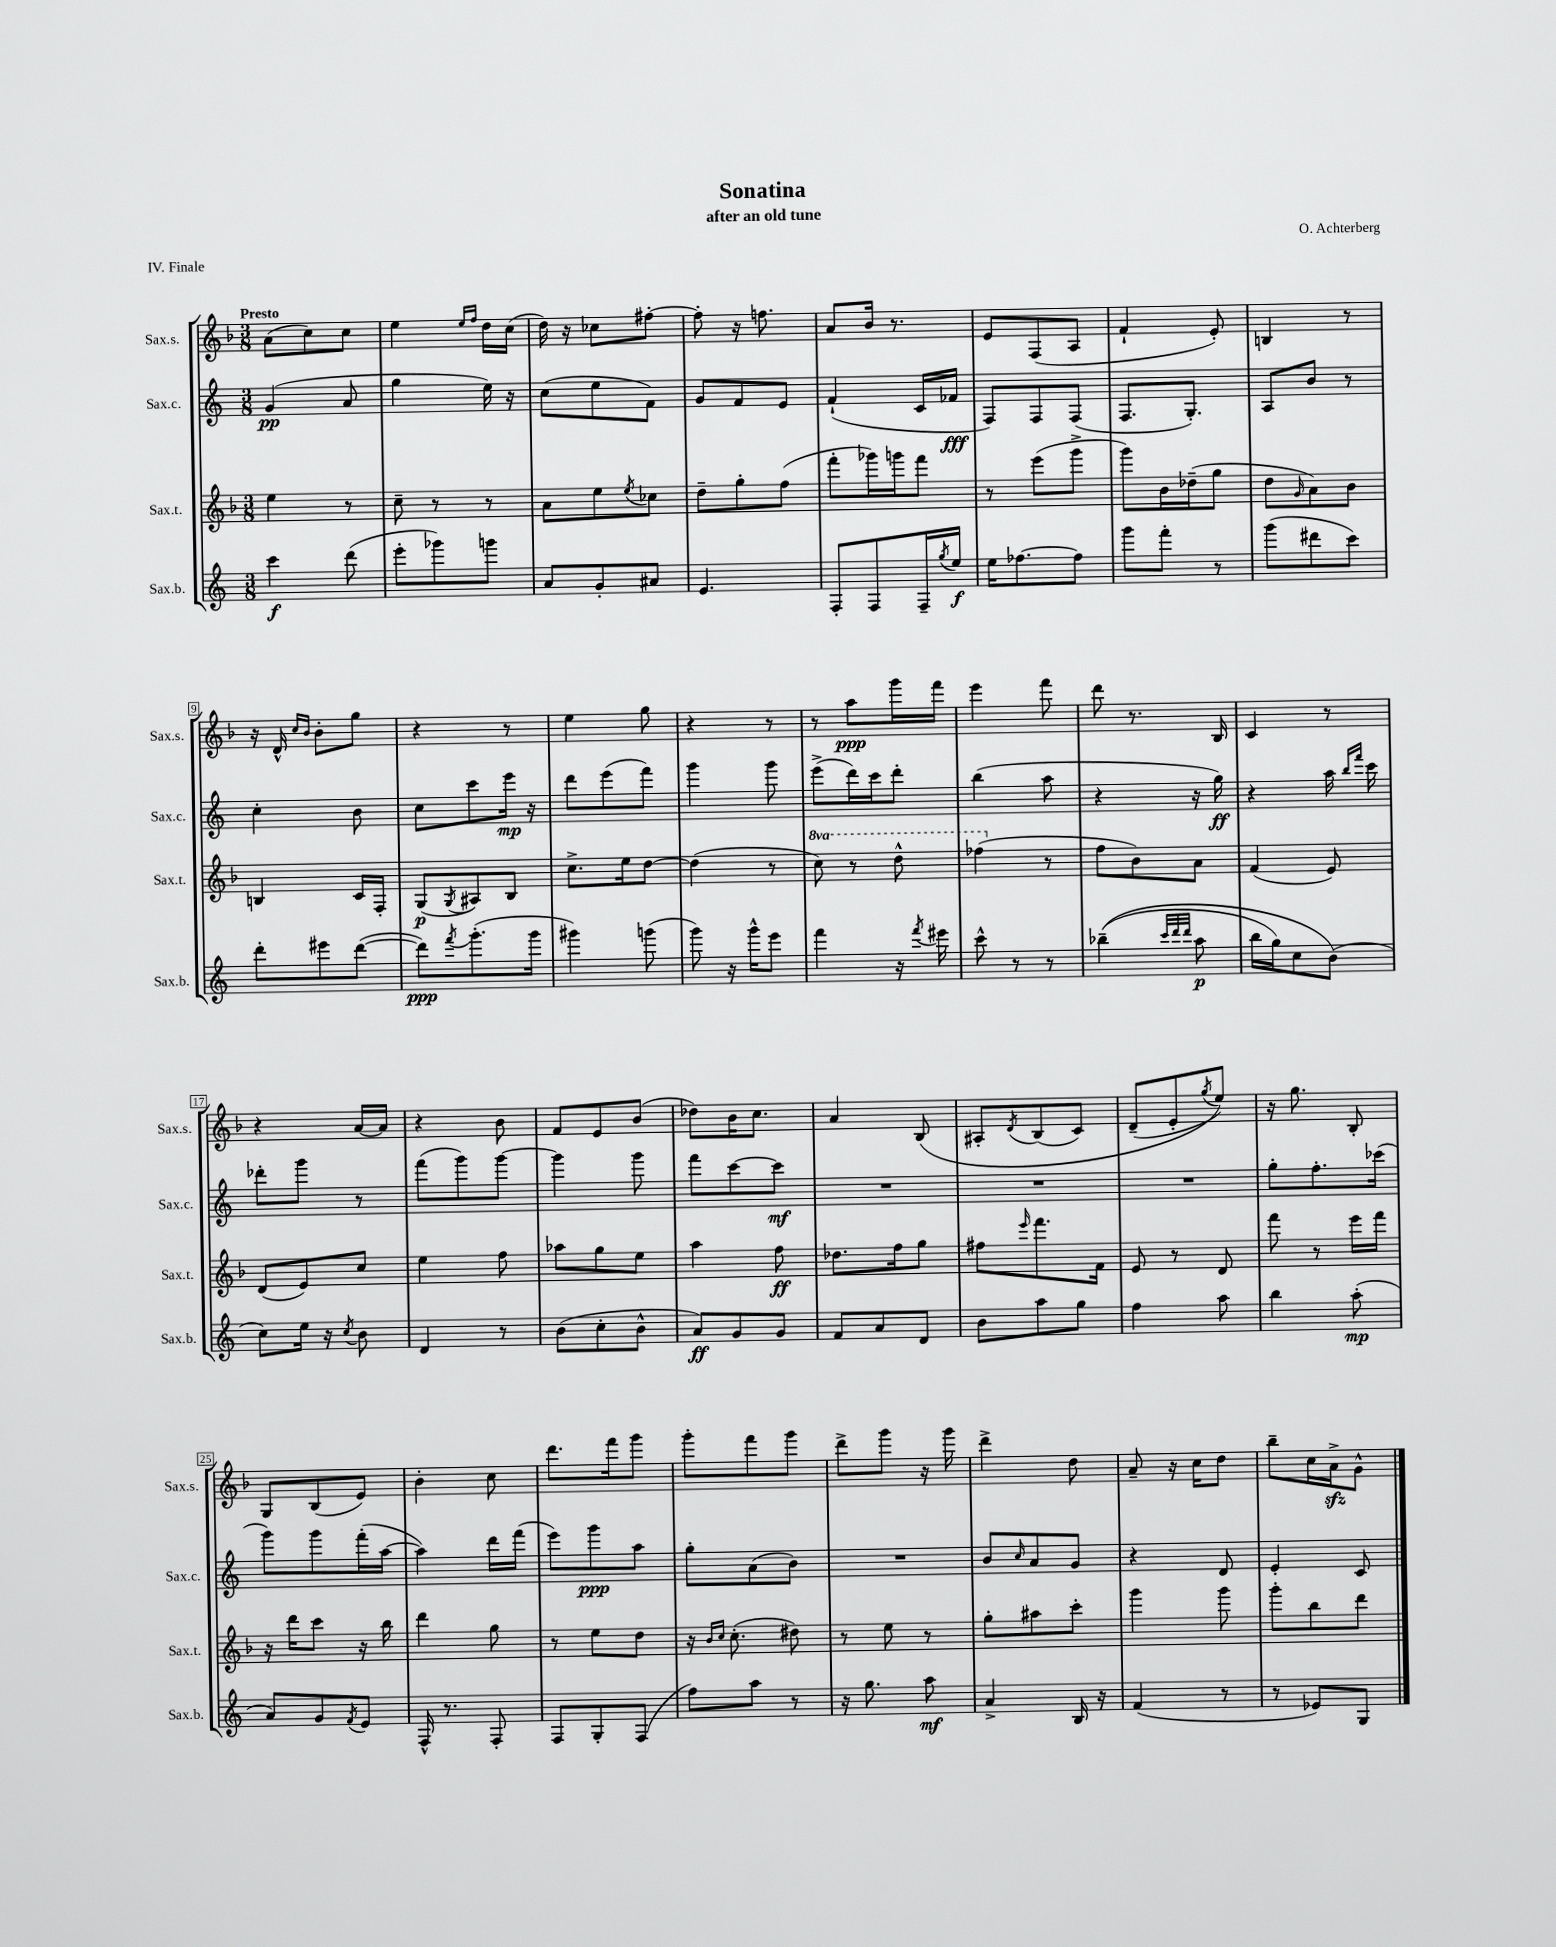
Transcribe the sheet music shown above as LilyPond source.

\header { title = "Sonatina" composer = "O. Achterberg" subtitle = "after an old tune" piece = "IV. Finale" }
<<
\new StaffGroup <<
\new Staff = "s0" \with { instrumentName = "Sax.s." shortInstrumentName = "Sax.s." } {
    \clef treble \key f \major \numericTimeSignature \time 3/8 \tempo "Presto"
    a'8( c''8) c''8 |
    e''4 \grace { e''16 f''16 } d''16 c''16( |
    d''16) r16 ces''8 fis''8~-. |
    fis''8-. r16 f''8. |
    a'8 bes'16 r8. |
    e'8 f8( a8 |
    f'4-! e'8-.) |
    b4 r8 |
    r16 d'16-^ \grace { c''16 bes'16 } bes'8-. g''8 |
    r4 r8 |
    e''4 g''8 |
    r4 r8 |
    r8 a''8\ppp g'''16 f'''16 |
    e'''4 f'''8 |
    d'''8 r8. bes16 |
    c'4 r8 |
    r4 a'16~ a'16 |
    r4 bes'8 |
    f'8 e'8 bes'8( |
    des''8) bes'16 c''8. |
    a'4 bes8\( |
    ais8-. \acciaccatura { d'8 } bes8( c'8) |
    d'8--( e'8-. \acciaccatura { g''8 } e''8)\) |
    r16 g''8. bes8-. |
    g8 bes8( e'8) |
    bes'4-. c''8 |
    d'''8. f'''16 g'''8 |
    g'''8-. f'''8 g'''8 |
    d'''8-> g'''8 r16 g'''16 |
    d'''4-> d''8 |
    a'8-- r16 c''16 d''8 |
    bes''8-- c''16 a'16->\sfz g'8-^ \bar "|." |
}
\new Staff = "s1" \with { instrumentName = "Sax.c." shortInstrumentName = "Sax.c." } {
    \clef treble \key c \major \numericTimeSignature \time 3/8
    g'4\pp( a'8 |
    g''4 e''16) r16 |
    c''8( e''8 f'8) |
    g'8 f'8 e'8 |
    f'4-!( c'16 fes'16\fff |
    f8) f8 f8( |
    f8. g8.-.) |
    a8 b'8 r8 |
    c''4-. b'8 |
    c''8 c'''8 e'''16\mp r16 |
    d'''8 e'''8( f'''8) |
    g'''4 g'''8 |
    e'''8->( d'''16) c'''16 d'''8-. |
    b''4( a''8 |
    r4 r16 g''16\ff) |
    r4 a''16 \grace { b''16 f'''16 } c'''16 |
    des'''8-. g'''8 r8 |
    f'''8( g'''8) g'''8~ |
    g'''4 g'''8 |
    f'''8 c'''8~ c'''8\mf |
    R4. |
    R4. |
    R4. |
    g''8-. f''8.-. ces'''16( |
    g'''8) g'''8 f'''16-.( a''16~ |
    a''4) d'''16 f'''16( |
    e'''8) g'''8\ppp a''8 |
    g''8-. a'8( b'8) |
    R4. |
    b'8 \grace { c''16 } a'8 g'8 |
    r4 d'8 |
    e'4-. c'8 \bar "|." |
}
\new Staff = "s2" \with { instrumentName = "Sax.t." shortInstrumentName = "Sax.t." } {
    \clef treble \key f \major \numericTimeSignature \time 3/8 \set Staff.ottavationMarkups = #ottavation-simple-ordinals
    e''4 r8 |
    c''8-- r8 r8 |
    a'8 e''8 \acciaccatura { e''8 } ces''8 |
    d''8-- g''8-. f''8( |
    f'''8-. ges'''16) g'''16 f'''8 |
    r8 e'''8( g'''8-> |
    g'''8) bes'16 des''16--( g''8 |
    d''8 \grace { g'16 } a'8) bes'8 |
    b4 c'16 f16-. |
    g8\p( \acciaccatura { g8 } ais8) bes8 |
    c''8.-> e''16 d''8~ |
    d''4( r8 |
    \ottava #1 c'''8) r8 d'''8-^ |
    fes'''4( \ottava #0 r8 |
    f''8 bes'8) a'8 |
    f'4( e'8) |
    d'8( e'8) c''8 |
    e''4 f''8 |
    aes''8 g''8 e''8 |
    a''4 f''8\ff |
    des''8. f''16 g''8 |
    fis''8 \grace { e'''16 } f'''8. f'16 |
    e'8 r8 d'8 |
    f'''8 r8 e'''16 f'''16 |
    r16 d'''16 c'''8 r16 bes''16 |
    d'''4 g''8 |
    r8 e''8 d''8 |
    r16 \grace { bes'16 c''16 } c''8.-.( dis''8) |
    r8 e''8 r8 |
    g''8-. ais''8 c'''8-. |
    g'''4 g'''8 |
    g'''8-. bes''8 d'''8 \bar "|." |
}
\new Staff = "s3" \with { instrumentName = "Sax.b." shortInstrumentName = "Sax.b." } {
    \clef treble \key c \major \numericTimeSignature \time 3/8
    c'''4\f d'''8( |
    e'''8-. ges'''8) g'''8 |
    a'8 g'8-. ais'8 |
    e'4. |
    f8-. f8 f16-- \acciaccatura { g''8 } e''16\f |
    e''16 fes''8.~ fes''8 |
    g'''8 f'''8-. r8 |
    g'''8( dis'''8 c'''8) |
    d'''8-. eis'''8 d'''8~( |
    d'''8\ppp) \acciaccatura { f'''8 } g'''8.-.( g'''16 |
    gis'''4) g'''8( |
    g'''8) r16 g'''16-^ e'''8 |
    f'''4 r16 \acciaccatura { f'''8 } eis'''16 |
    c'''8-^ r8 r8 |
    bes''4--(\( \grace { c'''32 d'''32 d'''32 } a''8\p |
    b''16 g''16) c''8 b'8(\) |
    c''8) e''16 r16 \acciaccatura { c''8 } b'8 |
    d'4 r8 |
    b'8( c''8-. b'8-^ |
    a'8\ff) g'8 g'8 |
    f'8 a'8 d'8 |
    b'8 a''8 g''8 |
    f''4 a''8 |
    b''4 a''8-.\mp( |
    a'8) g'8 \acciaccatura { f'8 } e'8 |
    f16-^ r8. f8-. |
    f8 g8-. f8( |
    f''8) a''8 r8 |
    r16 g''8. a''8\mf |
    a'4-> b16 r16 |
    f'4( r8 |
    r8 ees'8) g8 \bar "|." |
}
>>
>>
\layout { \context { \Score \override BarNumber.stencil = #(make-stencil-boxer 0.1 0.3 ly:text-interface::print) } }
